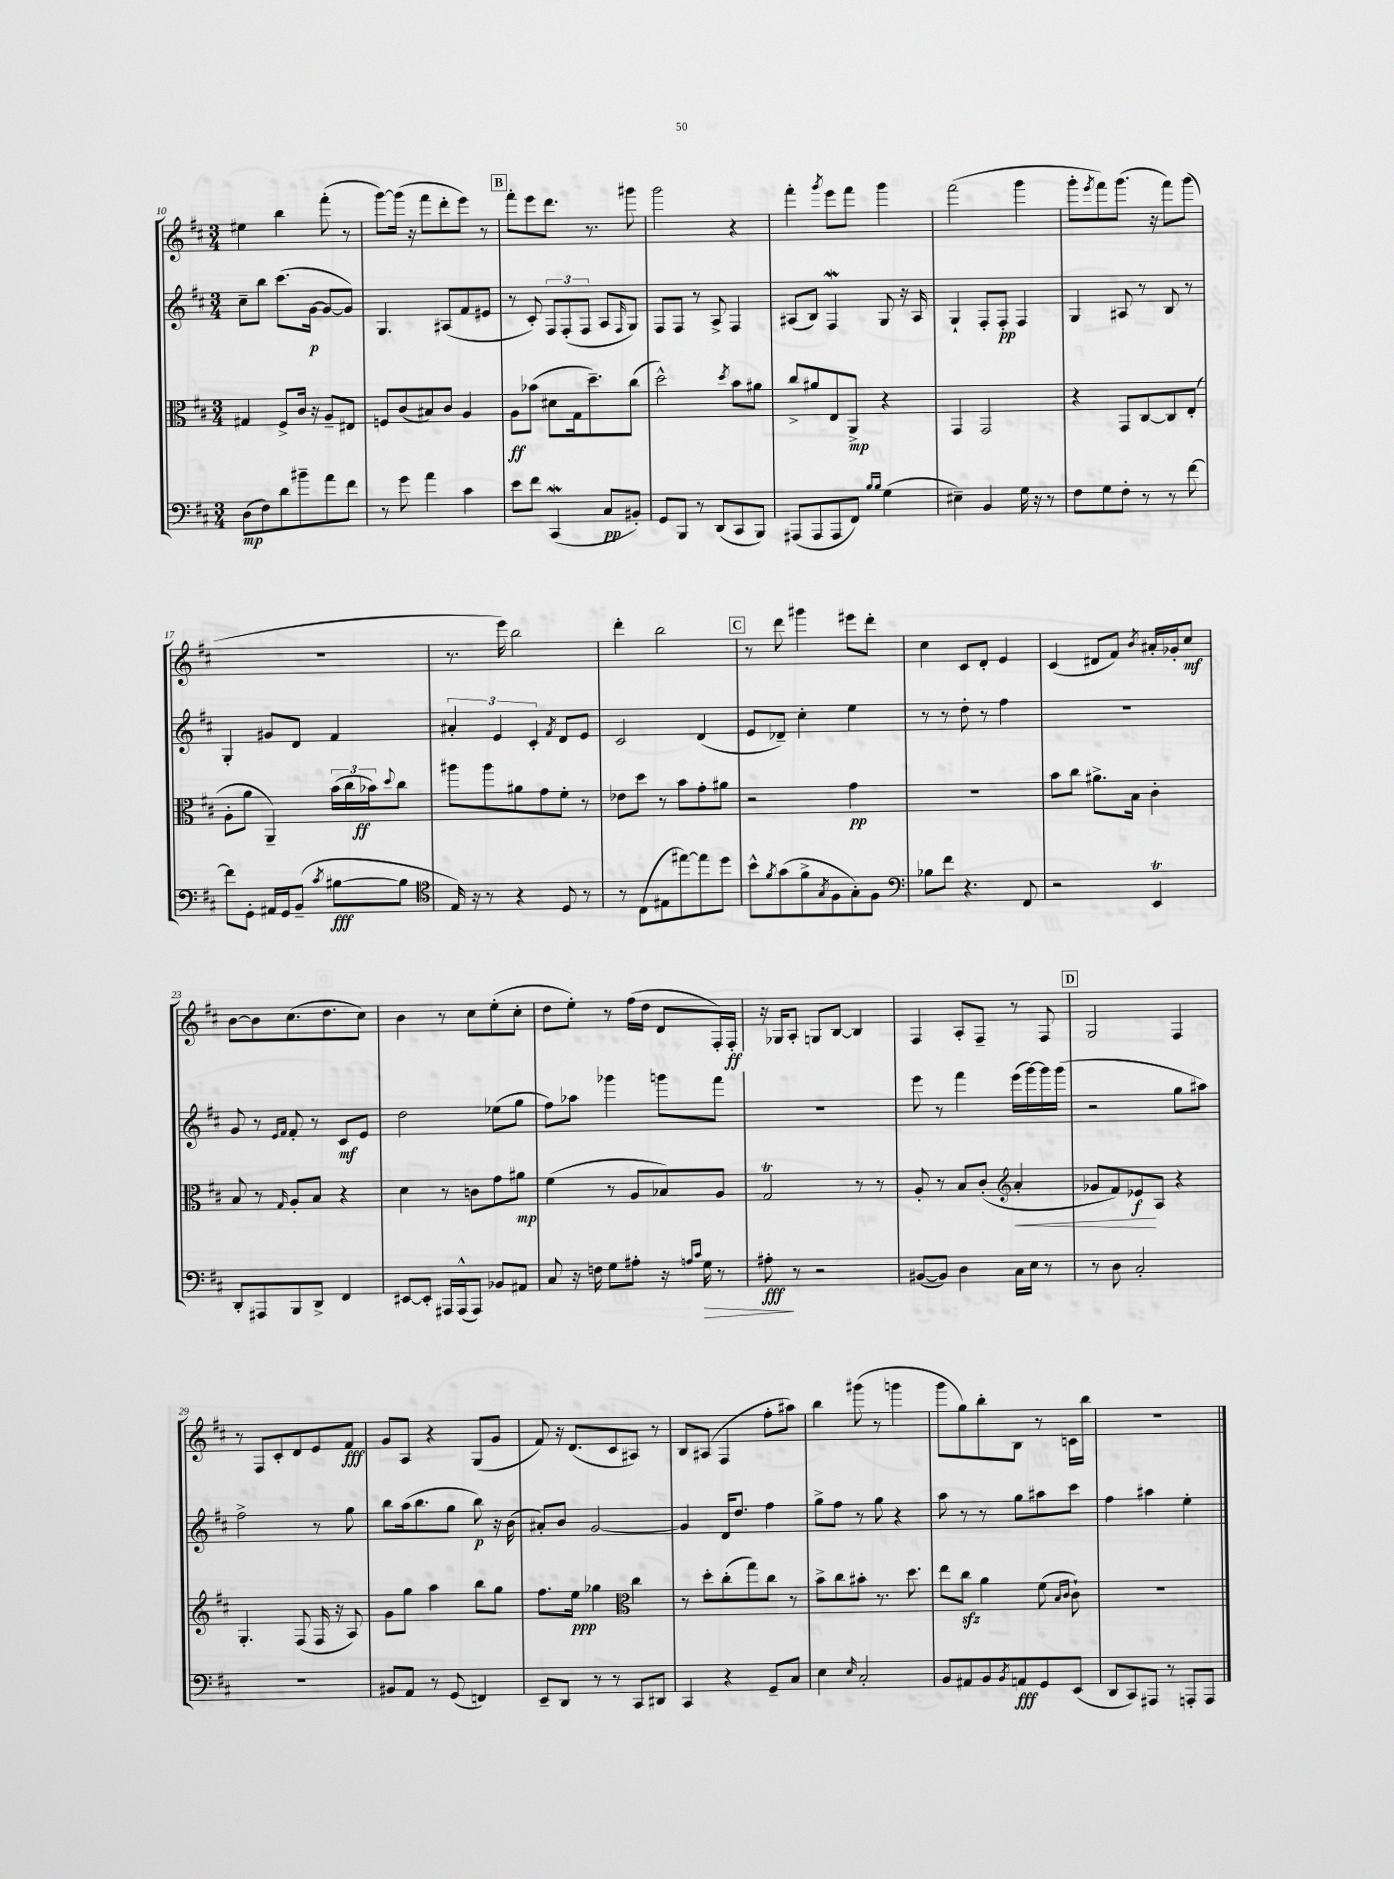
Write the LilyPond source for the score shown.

<<
\new StaffGroup <<
\new Staff = "s0" {
    \clef treble \key d \major \numericTimeSignature \time 3/4
    eis''4 b''4 fis'''8-.( r8 |
    g'''8~) g'''16( r16 fis'''8 d'''8-. e'''8) r8 |
    \mark \markup { \box "B" } fis'''8-. e'''8 d'''8. r8. gis'''8 |
    g'''2 r4 |
    fis'''4-. \acciaccatura { g'''8 } e'''8 fis'''8 g'''4 |
    fis'''2( g'''4 |
    g'''8-. \acciaccatura { e'''8 } fis'''8) g'''8.( r16 fis'''8) g'''8( |
    R2. |
    r8. e'''16) b''2 |
    d'''4-. b''2 |
    \mark \markup { \box "C" } r8 d'''8 gis'''4 eis'''8 d'''8-. |
    cis''4 cis'8 d'8-. e'4 |
    cis'4( dis'8 fis'8) \acciaccatura { b'8 } ais'16-. ges'16-. cis''8\mf |
    b'8~ b'8 cis''8.( d''8. cis''8) |
    b'4 r8 cis''8 e''8-.( cis''8-. |
    d''8 e''8-.) r8 fis''16( d''16 d'8 fis16-.) fis16-.\ff |
    r16 ges16 a8-. g8 b8~ b4 |
    fis4 a8-. fis8-- r8 fis8 |
    \mark \markup { \box "D" } g2 fis4 |
    r8 fis8 cis'8-. d'8 e'8 fis'8\fff |
    g'8 a8 r4 g8( g'8 |
    fis'8) r16 d'8.( cis'8 ais8) r8 |
    b8 ais8( fis4 fis''8-. ais''8) |
    b''4 gis'''8( r8 g'''4 |
    g'''8 g''8) b''8-. b8 r8 c'16 b''16 |
    R2. \bar "|." |
}
\new Staff = "s1" {
    \clef treble \key d \major \numericTimeSignature \time 3/4
    cis''8-- b''8 cis'''8.( g'16~\p g'8~ g'8) |
    g4. ais8( fis'8 eis'8 |
    \mark \markup { \box "B" } r8 cis'8-.) \tuplet 3/2 { fis8 fis8-.( fis8 } a8 \grace { fis16 } g8) |
    fis8 fis8 r8 a8-> fis4 |
    ais8( b8) fis4\mordent g8 r16 ais16 |
    g4-! fis8-. fis8-.\pp fis4 |
    g4 ais8 r8 b8 r8 |
    g4-. gis'8 d'8 fis'4 |
    \tuplet 3/2 { ais'4-. e'4 cis'4-. } \acciaccatura { fis'8 } d'8 e'8 |
    cis'2 d'4( |
    \mark \markup { \box "C" } e'8 des'8--) cis''4-. e''4 |
    r8 r8 d''8-. r8 fis''4 |
    R2. |
    g'8 r8 \grace { e'16 fis'16 } fis'8-. r8 cis'8\mf e'8 |
    d''2 ees''8( g''8 |
    fis''8) aes''8 ges'''4 g'''8 fis'''8 |
    R2. |
    e'''8 r8 fis'''4 e'''16( g'''16~) g'''16 g'''16( |
    \mark \markup { \box "D" } r2 g''8 ais''8) |
    fis''2-> r8 g''8 |
    b''8 a''16( b''8. g''8 b''8\p) r16 b'16( |
    ais'8-.) b'8 g'2~ |
    g'4 d'16 d''8. fis''4 |
    g''8-> fis''8 r8 g''8 r4 |
    a''8 r8 r8 g''8 ais''8 cis'''8 |
    fis''4 ais''4 e''4-. \bar "|." |
}
\new Staff = "s2" {
    \clef alto \key d \major \numericTimeSignature \time 3/4
    gis4 fis8-> cis'16 r16 a8-- eis8 |
    f8 cis'8( bis8) cis'8 a4 |
    \mark \markup { \box "B" } a8\ff bes'8( dis'8 g16 d''8.--) cis''8( |
    d''2-^) \acciaccatura { d''8 } b'8 ais'8 |
    cis''8-> ais'8 e8 a,8->\mp r4 |
    g,4 g,2 |
    r4 g,8 cis8~ cis8 e8-.( |
    a8-. a'8 a,4--) \tuplet 3/2 { b'16( cis''16 bes'16\ff) } \appoggiatura { d''8 } cis''8 |
    ais''8 ais''8 ais'8 g'8 fis'8-. r8 |
    ees'8 d''8 r8 b'8 g'8-. ais'8 |
    \mark \markup { \box "C" } r2 g'4\pp |
    R2. |
    b'8 cis''8 ais'8.-> b16 cis'4-. |
    b8 r8 \grace { g16 } a8-. b8 r4 |
    d'4 r8 c'8 g'8 ais'8\mp |
    fis'4( r8 a8 bes8) a8 |
    g2\trill r8 r8 |
    a8-. r8 b8 cis'8-.( \clef treble a'4-.\< |
    \mark \markup { \box "D" } ges'8 fis'8) ees'8\f\! a8 r4 |
    g4.-. fis8( fis16 r16 a8) |
    g'8 g''8 a''4 b''8 g''8 |
    fis''8. e''16\ppp ges''4 \clef alto cis''4 |
    r8 d''8-. cis''8-.( g''8) cis''8 r8 |
    b'8-> cis''8 bis'8-. r8. d''8. |
    e''8 cis''8\sfz a'4 fis'8( \grace { b16 cis'16 } cis'8-!) |
    R2. \bar "|." |
}
\new Staff = "s3" {
    \clef bass \key d \major \numericTimeSignature \time 3/4
    d8\mp( fis8) d'8 bis'8-- a'8 fis'8 |
    r8 g'8 a'4 cis'4 |
    \mark \markup { \box "B" } e'8 fis'8 cis,4\mordent( cis8\pp bis,8-.) |
    g,8 b,,8 r8 d,8( cis,8 b,,8) |
    ais,,8( ais,,8 ais,,8 fis,8) \grace { b16 b16 } g4( |
    eis4--) b,4 g16 r16 r8 |
    fis8 g8 fis8-. r8 r8 fis'8~ |
    fis'8 g,8-. ais,16 g,16 b,8--( \acciaccatura { cis'8 } bis8~\fff bis8 |
    \clef tenor e16) r16 r8 r4 d8 r8 |
    r8 cis8( eis8 eis''8~) eis''8 d''8 |
    \mark \markup { \box "C" } b'8-^ \acciaccatura { fis'8 } g'8( fis'8-> \acciaccatura { g8 } fis8 g8-.) fis8 |
    \clef bass bes8 fis'8 r4. fis,8 |
    r2 e,4\trill |
    d,8-. ais,,8 b,,8 d,8-> fis,4 |
    eis,8~ eis,8-. ais,,16 ais,,16-^( ais,,8) bes,8 ais,8 |
    cis8 r16 f16 g8 ais8-. r16 \grace { a16 cis'16 } g16\> r8 |
    ais8-.\fff\! r8 r2 |
    bis,8~( bis,8) d4 cis16 e16 r8 |
    \mark \markup { \box "D" } r8 d8 cis2-. |
    R2. |
    bis,8 a,8 r8 g,8( f,4) |
    e,8-- d,8 r8 r8 cis,8 dis,8 |
    cis,4 r4 g,8-- cis8 |
    e4 \grace { e16 } cis2-. |
    b,8 ais,8 b,8 \acciaccatura { b,8 } a,8\fff g,8 e,8( |
    d,8 cis,8) ais,,8 r8 a,,8-. a,,8 \bar "|." |
}
>>
>>
\layout { \context { \Score currentBarNumber = #10 } }
